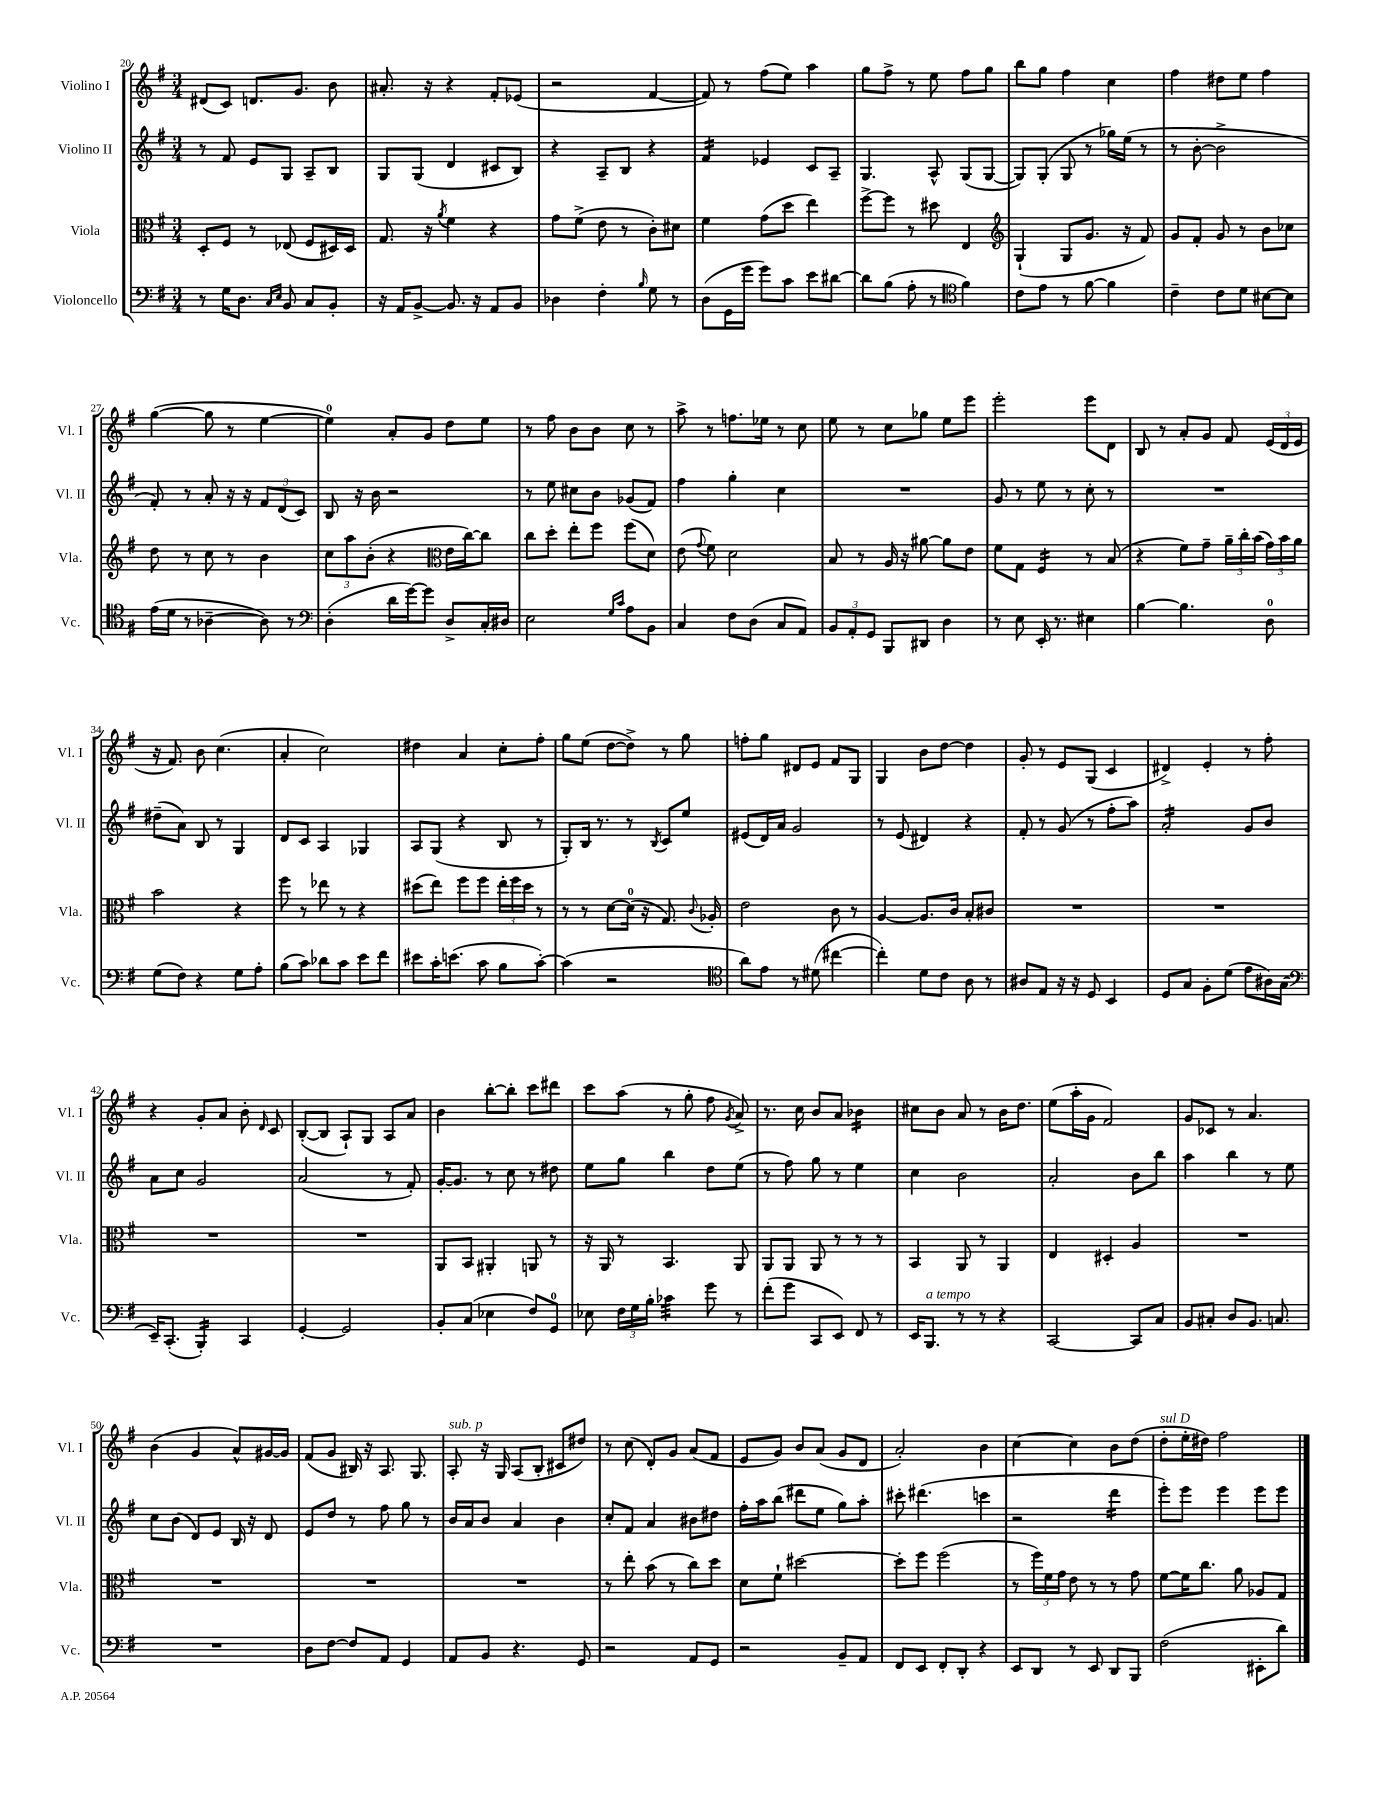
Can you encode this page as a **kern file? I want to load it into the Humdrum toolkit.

**kern	**kern	**kern	**kern
*staff4	*staff3	*staff2	*staff1
*clefF4	*clefC3	*clefG2	*clefG2
*k[f#]	*k[f#]	*k[f#]	*k[f#]
*M3/4	*M3/4	*M3/4	*M3/4
8r	8D'	8r	(8d#
16G	8F#	8f#	8c)
8.D	.	.	.
.	8r	8e	8.d
16qqC	.	.	.
16qqE	.	.	.
8BB	(8E-	8G	.
.	.	.	8.g
8C	8F#	8A~	.
8BB'	16D#)	8B	8b
.	16D#	.	.
=	=	=	=
16r	8.G	8G	8.a#'
16AA	.	.	.
[8BB^	.	(8G	.
.	16r	.	16r
.	8qa	.	.
8.BB]	4f#	4d	4r
16r	.	.	.
8AA	4r	8c#	8f#'
8BB	.	8B)	(8e-
=	=	=	=
4D-	8g	4r	2r
.	(8f#^	.	.
4F#'	8e	8A~	.
.	8r	8B	.
16qqB	.	.	.
8G	8c')	4r	[4f#
8r	8d#	.	.
=	=	=	=
(8D	4f#	4f#	8f#])
16GG	.	.	8r
16g	.	.	.
8g)	(8g	4e-	(8ff#
8c	8dd	.	8ee)
8e	4ee)	8c	4aa
[8d#	.	8A~	.
=	=	=	=
8d#]	[8ff#^	4.G	8gg
(8B	8ff#]	.	8ff#^
8A'	8r	.	8r
8r	8dd#	8A^^	8ee
*clefC4	*	*	*
4f#)	4E	(8G	8ff#
.	.	[8G	8gg
=	=	=	=
*	*clefG2	*	*
8c	(4G`	8G])	8bb
8e	.	(8G'	8gg
8r	8G	8G	4ff#
[8f#	8.g	8r	.
4f#]	.	16gg-)	4cc
.	16r	(16ee	.
.	8f#)	8r	.
=	=	=	=
4c~	8g	8r	4ff#
.	8f#'	[8b'	.
8c	8g	2b^]	8dd#
8d	8r	.	8ee
[8B#	8b	.	4ff#
8B#]	8cc-	.	.
=	=	=	=
(16e	8dd	8f#')	([4gg
16d	.	.	.
8r	8r	8r	.
[4A-~	8cc	8a'	8gg]
.	8r	16r	8r
.	.	16r	.
8A-])	4b	12f#	[4ee
.	.	(12d	.
8r	.	.	.
.	.	12c)	.
=	=	=	=
*clefF4	*	*	*
(4D'	12cc	8B	4ee])
.	12aa	.	.
.	.	16r	.
.	(12b'	.	.
.	.	16b	.
16d	4r	2r	8a'
[16g)	.	.	.
8g]	.	.	8g
*	*clefC3	*	*
8D^	16e	.	8dd
.	[16cc)	.	.
16C'	8cc]	.	8ee
16D#	.	.	.
=	=	=	=
2E	8cc	8r	8r
.	8dd'	8ee	8ff#
.	8ee'	8cc#	8b
.	8ff#	8b	8b
16qqG	.	.	.
16qqc	.	.	.
8A	(8ff#	(8g-	8cc
8BB	8d)	8f#)	8r
=	=	=	=
4C	(8e	4ff#	8aa^
.	8qqg	.	.
.	8f#)	.	8r
8F#	2d	4gg'	8.ff
(8D	.	.	.
.	.	.	16ee-
8C	.	4cc	8r
8AA)	.	.	8cc
=	=	=	=
12BB	8B	2.r	8ee
12AA'	.	.	.
.	8r	.	8r
12GG	.	.	.
8BBB	16A	.	8cc
.	16r	.	.
8DD#	[8a#	.	8gg-
4D	8a#]	.	8ee
.	8e	.	8eee
=	=	=	=
8r	8f#	8g	2eee'
8E	8G	8r	.
16EE'	4F#	8ee	.
8.r	.	.	.
.	.	8r	.
4E#	8r	8cc'	8eee
.	(8B	8r	8d
=	=	=	=
[4B	4r	2.r	8B
.	.	.	8r
4.B]	8f#)	.	8a'
.	8g~	.	8g
.	24a~	.	8f#
.	24cc'	.	.
.	(24b	.	.
8D	24g)	.	(24e
.	24b	.	24d
.	24a	.	24e
=	=	=	=
(8G	2b	(8dd#~	16r
.	.	.	8.f#)
8F#)	.	8a)	.
4r	.	8B	8b
.	.	8r	(4.cc
8G	4r	4G	.
8A'	.	.	.
=	=	=	=
(8B	8ff#	8d	4a'
8c)	8r	8c	.
8d-	8ee-	4A	2cc)
8c	8r	.	.
8e	4r	4G-	.
8f#	.	.	.
=	=	=	=
8e#	(8dd#	8A	4dd#
16c'	8ee)	(8G	.
(8.e	.	.	.
.	8ff#	4r	4a
8c	8ff#	.	.
8B	24ee'	8B	8cc'
.	24ff#	.	.
.	24dd#	.	.
[8c')	8r	8r	8ff#'
=	=	=	=
(4c]	8r	8G')	8gg
.	8r	16B	(8ee
.	.	8.r	.
2r	[8d	.	[8dd
.	(16d]	8r	8dd^])
.	16r	.	.
.	.	8qB	.
.	8.G)	8c	8r
.	.	8ee	8gg
.	8qqc	.	.
.	16A-'	.	.
=	=	=	=
*clefC4	*	*	*
8a)	2e	(8e#	8ff'
8e	.	16d)	8gg
.	.	16a	.
8r	.	2g	8d#
(8d#	.	.	8e
[4cc#	8c	.	8f#
.	8r	.	8G
=	=	=	=
4cc#'])	[4A	8r	4G
.	.	(8e	.
8d	8.A]	4d#)	8b
8c	.	.	[8dd
.	16c	.	.
8A	8B'	4r	4dd]
8r	8c#	.	.
=	=	=	=
8A#	2.r	8f#'	8g'
8E	.	8r	8r
16r	.	(8g	8e
16r	.	.	.
8D	.	8r	(8G
4BB	.	8ff#'	4c
.	.	8aa)	.
=	=	=	=
8D	2.r	2a'	4d#^)
8G	.	.	.
8F#'	.	.	4e'
(8d	.	.	.
8e	.	8g	8r
16A#)	.	8b	8ff#'
(16G	.	.	.
=	=	=	=
*clefF4	*	*	*
16EE~)	2.r	8a	4r
(8.CC'	.	.	.
.	.	8cc	.
4BBB')	.	2g	8g'
.	.	.	8a
4CC	.	.	8b'
.	.	.	16qqd
.	.	.	8c
=	=	=	=
[4GG'	2.r	(2a	([8B'
.	.	.	8B]
2GG]	.	.	8A`)
.	.	.	8G
.	.	8r	8A
.	.	8f#')	8a
=	=	=	=
8BB'	8AA	[16g'	4b
.	.	8.g]	.
(8C	8BB	.	.
4E-	4AA#'	8r	[8bb'
.	.	8cc	8bb']
8F#)	8AA	8r	8ccc
8GG	8r	8dd#	8ddd#
=	=	=	=
8E-	16r	8ee	8ccc
.	16AA	.	.
24F#	8r	8gg	(8aa
24G	.	.	.
24B'	.	.	.
4c-	4.BB	4bb	8r
.	.	.	8gg'
8g	.	8dd	8ff#
.	.	.	8qg
8r	8AA	(8ee	8a^)
=	=	=	=
(8f#'	8AA	8r	8.r
8g	8AA	8ff#)	.
.	.	.	16cc
8CC	8AA	8gg	8b
8EE)	8r	8r	8a
8FF#	8r	4ee	4b-
8r	8r	.	.
=	=	=	=
16EE	4BB	4cc	8cc#
8.BBB	.	.	.
.	.	.	8b
8r	8AA	2b	8a
8r	8r	.	8r
4r	4AA	.	16b
.	.	.	8.dd
=	=	=	=
[2CC	4E	2a'	(8ee
.	.	.	16aa'
.	.	.	16g
.	4D#'	.	2f#)
8CC]	4A	8b	.
8C	.	8bb	.
=	=	=	=
8BB	2.r	4aa	8g
8C#'	.	.	8c-
8D	.	4bb	8r
8.BB	.	.	4.a
.	.	8r	.
8.C	.	.	.
.	.	8ee	.
=	=	=	=
2.r	2.r	8cc	(4b
.	.	(8b	.
.	.	8d)	4g
.	.	8e	.
.	.	16B	8a^^)
.	.	16r	.
.	.	8d	[16g#
.	.	.	16g#]
=	=	=	=
8D	2.r	8e	(8f#
[8F#	.	8dd	8g
8F#]	.	8r	16B#)
.	.	.	16r
8AA	.	8ff#	8.A
4GG	.	8gg	.
.	.	.	8.G
.	.	8r	.
=	=	=	=
8AA	2.r	16b	8A'
.	.	16a	.
8BB	.	8b	16r
.	.	.	16G
4.r	.	4a	(8A
.	.	.	8B'
.	.	4b	8c#
8GG	.	.	8dd#)
=	=	=	=
2r	8r	8cc'	8r
.	8ee'	8f#	(8cc
.	(8b	4a	8d')
.	8r	.	8g
8AA	8cc)	8b#	(8a
8GG	8dd	8dd#	8f#
=	=	=	=
2r	8d	16ff#'	8e
.	.	16aa	.
.	8f#`	(8bb	8g)
.	[2dd#	8ddd#	8b
.	.	8ee	(8a
8BB~	.	8gg)	8g
8AA	.	8aa'	8d
=	=	=	=
8FF#	8dd#']	8ccc#'	2a')
8EE	8ff#	(4.ddd#	.
8FF#'	(2ff#	.	.
8DD'	.	.	.
4r	.	4ccc	4b
=	=	=	=
8EE	8r	2r	[4cc
8DD	24ff#)	.	.
.	24f#	.	.
.	24g	.	.
8r	8e	.	4cc]
8EE	8r	.	.
8DD	8r	4ddd	8b
8BBB	8g	.	(8dd
=	=	=	=
(2F#	[8f#	8eee')	8dd'
.	16f#]	8eee	16ee'
.	8.cc	.	16dd#)
.	.	4eee	2ff#
.	8a	.	.
8EE#'	8A-	8eee	.
8d)	8G	8eee	.
==	==	==	==
*-	*-	*-	*-
